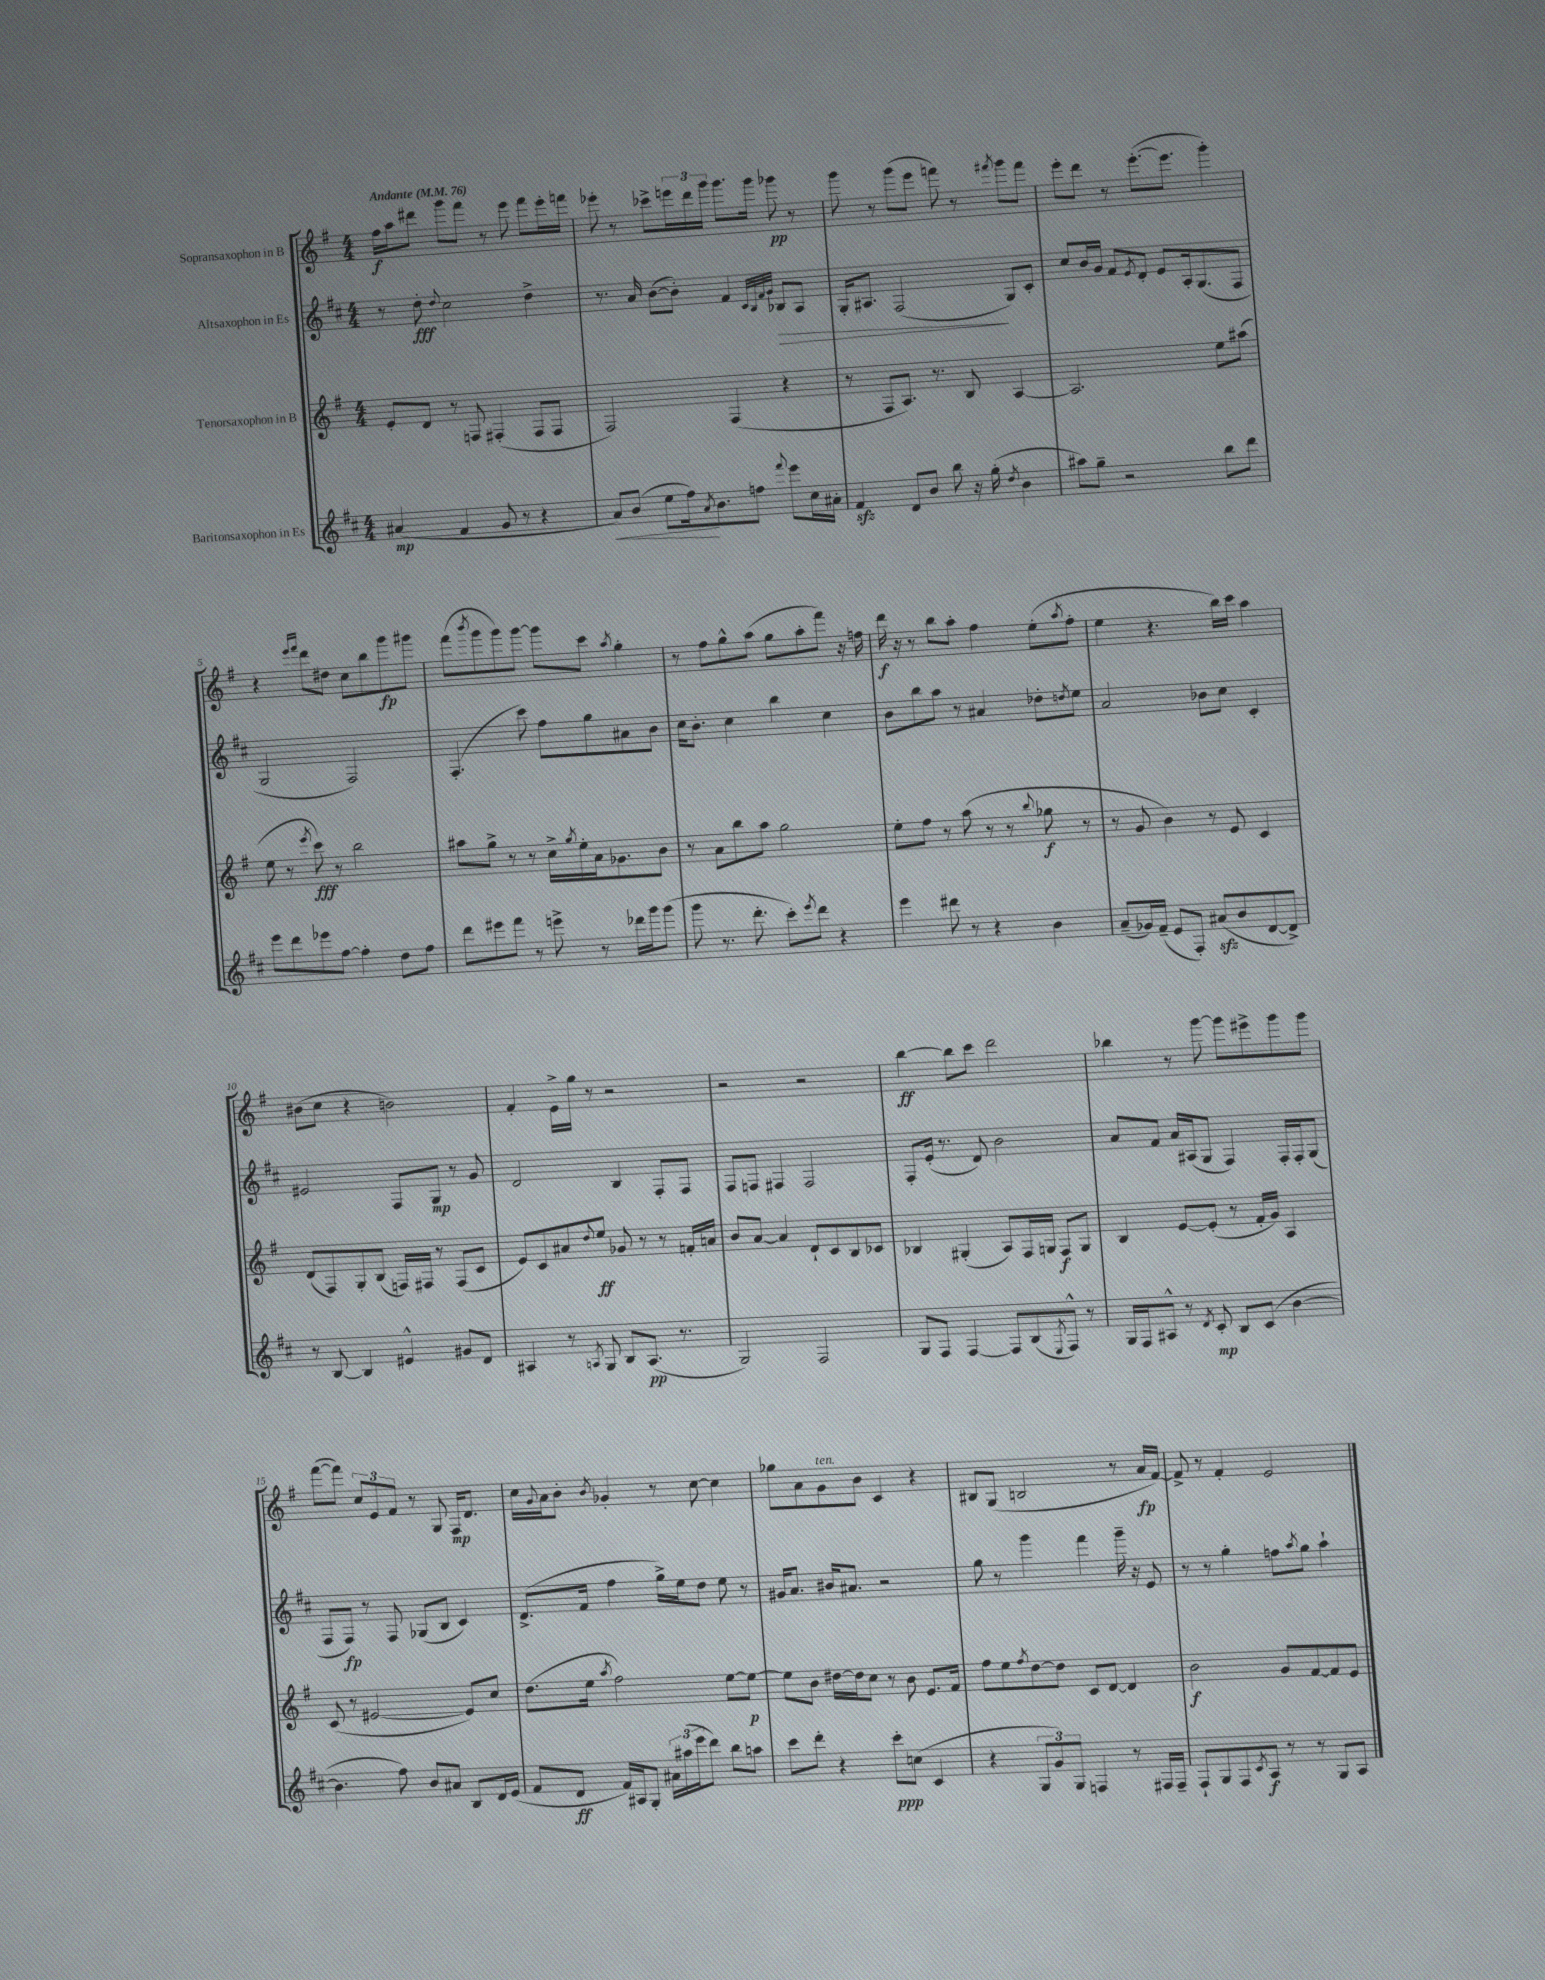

**kern	**dynam	**kern	**dynam	**kern	**dynam	**kern	**dynam
*part4	*part4	*part3	*part3	*part2	*part2	*part1	*part1
*staff4	*staff4	*staff3	*staff3	*staff2	*staff2	*staff1	*staff1
*I"Baritonsaxophon in Es	*	*I"Tenorsaxophon in B	*	*I"Altsaxophon in Es	*	*I"Sopransaxophon in B	*
*clefG2	*	*clefG2	*	*clefG2	*	*clefG2	*
*k[f#c#]	*	*k[f#]	*	*k[f#c#]	*	*k[f#]	*
*M4/4	*	*M4/4	*	*M4/4	*	*M4/4	*
*MM76	*	*MM76	*	*MM76	*	*MM76	*
=1	=1	=1	=1	=1	=1	=1	=1
!	!	!	!	!	!	!LO:TX:a:B:t=Andante	!
(4a#X/	mp	8e'/L	.	8r	.	16ff#\LL	f
.	.	.	.	.	.	16aa\J	.
.	.	8d/J	.	8dd'\	fff	8ddd#X\J	.
.	.	.	.	8qqdd/	.	.	.
4f#/	.	8r	.	2cc#\	.	8ggg\L	.
.	.	8Fn/	.	.	.	8fff#\J	.
8g/	.	(4F#X'/	.	.	.	8r	.
8r	.	.	.	.	.	8eee\	.
4r	.	8F#/L	.	4dd^\	.	8fff#\L	.
.	.	8F#/J	.	.	.	16eee'\L	.
.	.	.	.	.	.	16fffn\JJ	.
=2	=2	=2	=2	=2	=2	=2	=2
!	!LO:HP:b	!	!	!	!	!	!
8a/L)	<	2F#/)	.	8.r	.	8eee-X'\	.
(8b/J	.	.	.	.	.	8r	.
.	.	.	.	16a/	.	.	.
8ee\L	.	.	.	([8b\L	.	8ccc-X^\L	.
16ff#\k)	.	.	.	8b'\J])	.	24eeen\L	.
.	.	.	.	.	.	24ddd\	.
8qa/	.	.	.	.	.	.	.
8.b\	[	.	.	.	.	.	.
.	.	.	.	.	.	24ggg\JJ	.
.	.	(4F#/	.	4f#/	.	8.ggg\L	.
8ffn\J	.	.	.	.	.	.	.
.	.	.	.	.	.	16ggg\Jk	.
.	.	.	.	32qqc#/LLL	.	.	.
.	.	.	.	32qqB/	.	.	.
.	.	.	.	32qqf#/	.	.	.
8qqfff#/	.	.	.	32qqg/JJJ	.	.	.
!	!	!	!	!	!LO:HP:b	!	!
8eee\L	.	4r	.	8B-X/L	>	8ggg-X\	pp
16cc#\L	.	.	.	8A/J	.	8r	.
16a#X'\JJ	.	.	.	.	.	.	.
=3	=3	=3	=3	=3	=3	=3	=3
4f#zz/	.	8r	.	16G'/KL	.	8ggg\	.
.	.	.	.	8.A#X/J	.	.	.
.	.	8F#/L	.	.	.	8r	.
8d/L	.	8.A/J)	.	(2F#/	.	(8ggg\L	.
8b/J	.	.	.	.	.	8eee\J	.
.	.	8.r	.	.	.	.	.
8bb\	.	.	.	.	.	8fffn\)	.
16r	.	8B/	.	.	.	8r	.
(16gg'\	.	.	.	.	.	.	.
8qdd/	.	.	.	.	.	8qfff#X/	.
4b\	.	[4A/	.	8G/L)	]	8ggg\L	.
.	.	.	.	8c#'/J	.	8fff#\J	.
=4	=4	=4	=4	=4	=4	=4	=4
8aa#X\L)	.	2.A/]	.	8cc#/L	.	8eee'\L	.
8gg~\J	.	.	.	16b/L	.	8ddd\J	.
.	.	.	.	16g/JJ	.	.	.
2r	.	.	.	8f#/L	.	8r	.
.	.	.	.	8qe/	.	.	.
.	.	.	.	8d'/J	.	([8.eee'\L	.
.	.	.	.	8e/L	.	.	.
.	.	.	.	.	.	8.eee\J]	.
.	.	.	.	16A'/k	.	.	.
.	.	.	.	(8.G/	.	.	.
8bb\L	.	8ee\L	.	.	.	4ggg'\)	.
8ddd\J	.	(8aa#X\J	.	8F#/J	.	.	.
!!LO:LB:g=z
=5	=5	=5	=5	=5	=5	=5	=5
8eee\L	.	8ee\	.	2G/	.	4r	.
8ddd\	.	8r	.	.	.	.	.
.	.	.	.	.	.	16qqeee/LL	.
.	.	8qeee/	.	.	.	16qqfff#/JJ	.
8eee-X\	.	8ccc\)	fff	.	.	8ddd\L	.
[8ff#\J	.	8r	.	.	.	8dd#X\J	.
4ff#'\]	.	2bb\	.	2F#/)	.	8cc\L	.
.	.	.	.	.	.	8bb\	.
8dd\L	.	.	.	.	.	8ggg\	fp
8ff#\J	.	.	.	.	.	8ggg#X\J	.
=6	=6	=6	=6	=6	=6	=6	=6
8ddd\L	.	8aa#X\L	.	(4.F#'/	.	(8fff#\L	.
.	.	.	.	.	.	8qbbb/	.
8eee#X\	.	8gg^\J	.	.	.	8ggg\	.
8fff#\J	.	8r	.	.	.	8ggg\)	.
8r	.	8r	.	8ccc#\)	.	[8ggg\J	.
8eeen^\	.	16cc^\LL	.	8ff#\L	.	8ggg\L]	.
.	.	8qgg/	.	.	.	.	.
.	.	16ee'\	.	.	.	.	.
8r	.	16a\J	.	8gg\	.	8ccc\J	.
.	.	8.g-X\	.	.	.	.	.
.	.	.	.	.	.	8qaa/	.
16ddd-X\LL	.	.	.	8a#X\	.	4gg'\	.
16ggg\J	.	.	.	.	.	.	.
(8ggg\J	.	8b\J	.	8b\J	.	.	.
=7	=7	=7	=7	=7	=7	=7	=7
8ggg\	.	8r	.	16cc#\KL	.	8r	.
.	.	.	.	8.b'\J	.	.	.
8.r	.	8a\L	.	.	.	8ff#\L	.
.	.	8bb\	.	4cc#\	.	8gg^^\	.
8.ddd'\	.	.	.	.	.	.	.
.	.	8aa\J	.	.	.	(8aa\J	.
8ccc#'\L)	.	2gg\	.	4bb\	.	8gg\L	.
8qeee/	.	.	.	.	.	.	.
8ddd\J	.	.	.	.	.	8aa'\	.
4r	.	.	.	4cc#\	.	8fff#\J)	.
.	.	.	.	.	.	16r	.
.	.	.	.	.	.	16ffn\	.
=8	=8	=8	=8	=8	=8	=8	=8
4eee\	.	8ee'\L	.	8b\L	.	16ddd\	f
.	.	.	.	.	.	16r	.
.	.	8ff#\J	.	8bb\	.	8r	.
8ddd#X\	.	8r	.	8aa\J	.	8bb\L	.
8r	.	(8aa\	.	8r	.	8aa'\J	.
4r	.	8r	.	4a#X/	.	4ff#\	.
.	.	8r	.	.	.	.	.
.	.	8qqbb/	.	.	.	.	.
4b\	.	8gg-X\	f	8dd-X'\L	.	(8ee'\L	.
.	.	.	.	8qddn/	.	8qaa/	.
.	.	8r	.	8ee\J	.	8ff#'\J	.
=9	=9	=9	=9	=9	=9	=9	=9
(8a~/L	.	8r	.	2a/	.	4ee\	.
16g-X/L)	.	8g/	.	.	.	.	.
(16f#~/JJ	.	.	.	.	.	.	.
8e/L	.	4b\)	.	.	.	4.r	.
8F#'/J)	.	.	.	.	.	.	.
(8a#Xzz/L	.	8r	.	8b-X\L	.	.	.
8b/	.	8e/	.	8cc#\J	.	16bb\LL)	.
.	.	.	.	.	.	16ccc\JJ	.
[8d/	.	4c/	.	4c#'/	.	4aa\	.
8d^/J])	.	.	.	.	.	.	.
!!LO:LB:g=z
=10	=10	=10	=10	=10	=10	=10	=10
8r	.	(8d/L	.	2e#X/	.	(8b#X\L	.
[8B/	.	8F#/)	.	.	.	8cc\J	.
4B/]	.	8G'/	.	.	.	4r	.
.	.	(8B/J	.	.	.	.	.
4e#X^^/	.	16Fn/LL)	.	8F#/L	.	2bn\)	.
.	.	16F#X/JJ	.	.	.	.	.
.	.	8r	.	8G/J	mp	.	.
8g#X/L	.	(8F#/L	.	8r	.	.	.
8d/J	.	8c/J	.	8g/	.	.	.
=11	=11	=11	=11	=11	=11	=11	=11
4A#X/	.	8e/L)	.	2d/	.	4f#'/	.
.	.	8c/	.	.	.	.	.
8r	.	8a#X/	.	.	.	16e^\LL	.
.	.	.	.	.	.	16gg\JJ	.
8qAn/	.	8qqdd/	.	.	.	.	.
8G/	.	8ee/J	ff	.	.	8r	.
8B/L	.	8g-X/	.	4B/	.	2r	.
(8.A/J	pp	8r	.	.	.	.	.
.	.	8r	.	8F#'/L	.	.	.
8.r	.	.	.	.	.	.	.
.	.	16fn'/LL	.	8F#/J	.	.	.
.	.	16an/JJ	.	.	.	.	.
=12	=12	=12	=12	=12	=12	=12	=12
2G/)	.	8b/L	.	8F#/L	.	2r	.
.	.	[8a/J	.	8Fn/J	.	.	.
.	.	4a/]	.	4F#X/	.	.	.
2F#/	.	8d`/L	.	2F#/	.	2r	.
.	.	8c/	.	.	.	.	.
.	.	8B/	.	.	.	.	.
.	.	8c-X/J	.	.	.	.	.
=13	=13	=13	=13	=13	=13	=13	=13
8G/L	.	4B-X/	.	8F#'/L	.	[4bb\	ff
8F#/J	.	.	.	(16e'/Jk	.	.	.
.	.	.	.	8.r	.	.	.
[4F#/	.	(4G#X'/	.	.	.	8bb\L]	.
.	.	.	.	8d/)	.	8ccc\J	.
8F#/L]	.	8A/L)	.	2b\	.	2ddd\	.
(8B/	.	16F#/L	.	.	.	.	.
.	.	16Gn/JJ	.	.	.	.	.
8qE/	.	.	.	.	.	.	.
8F#^^/J)	.	8F#/L	f	.	.	.	.
8r	.	8G/J	.	.	.	.	.
=14	=14	=14	=14	=14	=14	=14	=14
16G/LL	.	4B/	.	8a/L	.	4bb-X\	.
16F#/J	.	.	.	.	.	.	.
8A#X^^/J	.	.	.	8f#/J	.	.	.
8r	.	[8e/L	.	16a/LL	.	8r	.
.	.	.	.	(16A#X/J	.	.	.
8qd/	.	.	.	.	.	.	.
8c#'/	mp	(8e'/J]	.	8G/J	.	[8ggg\	.
8B/L	.	8r	.	4F#/)	.	8ggg\L]	.
(8c#/J	.	16f#'/LL	.	.	.	8eee#X^\	.
.	.	16g/JJ)	.	.	.	.	.
[4b\	.	4A/	.	16F#'/LL	.	8ggg\	.
.	.	.	.	16F#'/J	.	.	.
.	.	.	.	(8G/J	.	8ggg\J	.
!!LO:LB:g=z
=15	=15	=15	=15	=15	=15	=15	=15
4.b\]	.	(8c/	.	8F#/L	.	([8fff#\L	.
.	.	8r	.	8F#/J)	fp	8fff#\J])	.
.	.	[2e#X/	.	8r	.	12cc/L	.
.	.	.	.	.	.	12e/	.
8ff#\)	.	.	.	8F#/	.	.	.
.	.	.	.	.	.	12f#/J	.
8b/L	.	.	.	(8G-X/L	.	8r	.
8a#X/J	.	.	.	8B/J	.	8G/	.
8B/L	.	8e#/L])	.	4c#/)	.	16F#/KL	mp
.	.	.	.	.	.	8.d/J	.
16d/L	.	8cc/J	.	.	.	.	.
(16e/JJ	.	.	.	.	.	.	.
=16	=16	=16	=16	=16	=16	=16	=16
8f#/L	.	(8.dd\L	.	(8.d^/L	.	16cc\LL	.
.	.	.	.	.	.	8qqg/	.
.	.	.	.	.	.	16a\J	.
8d/J	ff	.	.	.	.	8b'\J	.
.	.	16ee\Jk	.	16f#/Jk	.	.	.
.	.	8qaa/	.	.	.	8qb/	.
16f#/LL)	.	2ff#\)	.	4ff#\	.	4g-X'/	.
16A#X/J	.	.	.	.	.	.	.
8G'/J	.	.	.	.	.	.	.
24a#X\LL	.	.	.	16gg^\LL)	.	8r	.
(24aa#X\	.	.	.	.	.	.	.
.	.	.	.	16ee\J	.	.	.
24eee\J	.	.	.	.	.	.	.
8ddd\J)	.	.	.	8dd\J	.	[8cc\	.
8bb\L	.	[8ee\L	.	8ee\	.	4cc\]	.
8aan\J	.	8ee\J_	p	8r	.	.	.
=17	=17	=17	=17	=17	=17	=17	=17
8ccc#\L	.	8ee\L]	.	16g#X/KL	.	8gg-X\L	.
.	.	.	.	8.a/J	.	.	.
8ddd'\J	.	8b\J	.	.	.	8a\	.
!	!	!	!	!	!	!LO:TX:a:i:t=ten.	!
4r	.	[16dd#X\LL	.	16b#X/KL	.	8g\	.
.	.	16dd#\J]	.	8.a#X/J	.	.	.
.	.	8cc\J	.	.	.	8b\J	.
8ccc#'\L	ppp	8r	.	2r	.	4c/	.
(8ccn\J	.	8b\	.	.	.	.	.
4c#/	.	8.e/L	.	.	.	4r	.
.	.	16f#/Jk	.	.	.	.	.
=18	=18	=18	=18	=18	=18	=18	=18
4r	.	8ff#\L	.	8gg\	.	8B#X/L	.
.	.	8ee\	.	8r	.	(8G/J	.
.	.	8qff#/	.	.	.	.	.
12G/L	.	[8dd\	.	4ggg\	.	2Bn/	.
12g/)	.	.	.	.	.	.	.
.	.	8dd\J]	.	.	.	.	.
12G/J	.	.	.	.	.	.	.
4Fn/	.	8c/L	.	4fff#\	.	.	.
.	.	[8d/J	.	.	.	.	.
8r	.	4d/]	.	16ggg~\	.	8r	.
.	.	.	.	16r	.	.	.
16F#X/LL	.	.	.	8e/	.	16a/LL	fp
16F#~/JJ	.	.	.	.	.	[16f#/JJ)	.
=19	=19	=19	=19	=19	=19	=19	=19
8F#`/L	.	2b\	f	8r	.	8f#^/]	.
8G/	.	.	.	8r	.	8r	.
8F#/	.	.	.	4gg'\	.	4f#'/	.
8qc#/	.	.	.	.	.	.	.
8A/J	f	.	.	.	.	.	.
8r	.	8g/L	.	8ffn\L	.	2e/	.
.	.	.	.	8qaa/	.	.	.
8r	.	[8f#/	.	8gg\J	.	.	.
8G/L	.	8f#/]	.	4aa`\	.	.	.
8A/J	.	8e/J	.	.	.	.	.
==	==	==	==	==	==	==	==
*-	*-	*-	*-	*-	*-	*-	*-
